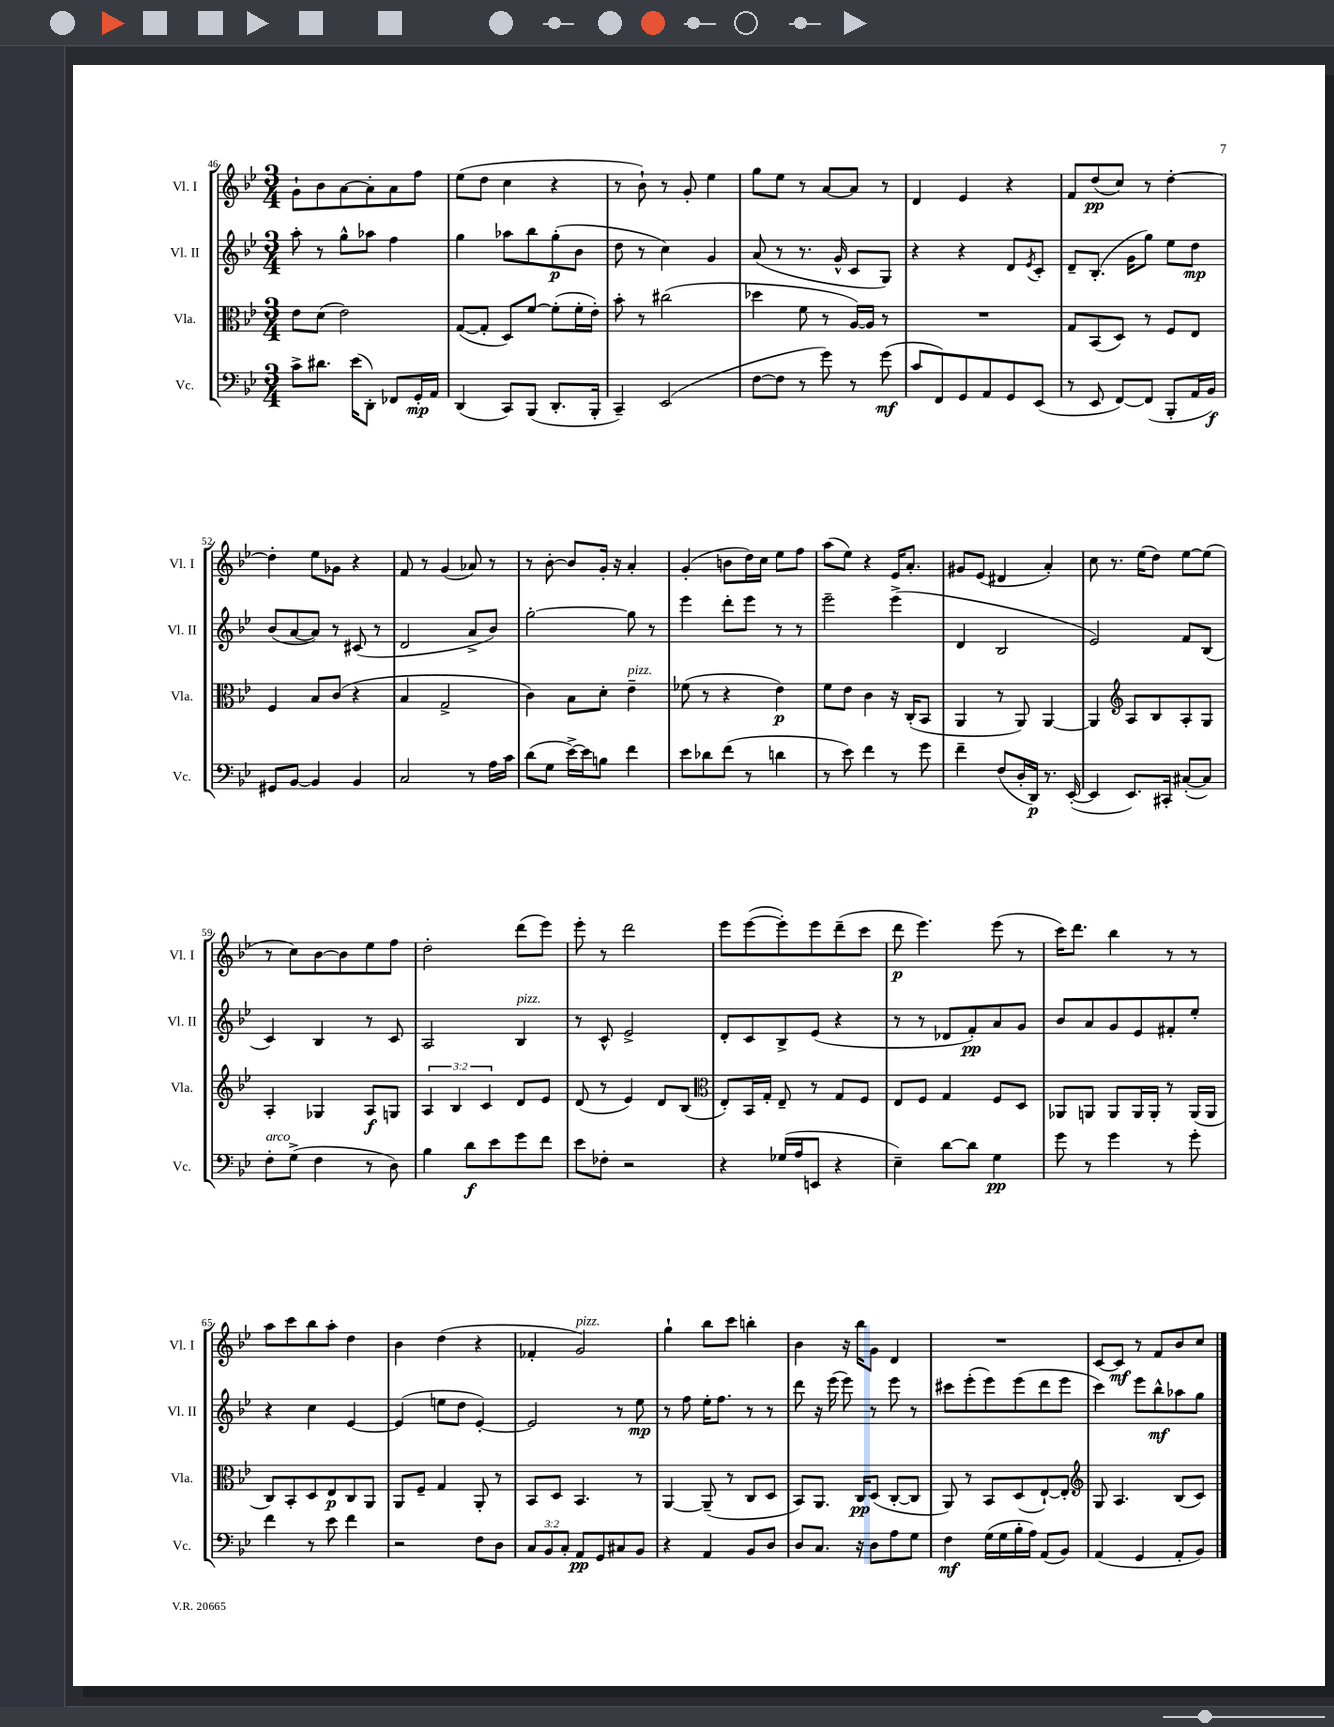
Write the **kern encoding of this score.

**kern	**dynam	**kern	**dynam	**kern	**dynam	**kern	**dynam
*part4	*part4	*part3	*part3	*part2	*part2	*part1	*part1
*staff4	*staff4	*staff3	*staff3	*staff2	*staff2	*staff1	*staff1
*I"Vc.	*	*I"Vla.	*	*I"Vl. II	*	*I"Vl. I	*
*I'Vc.	*	*I'Vla.	*	*I'Vl. II	*	*I'Vl. I	*
*clefF4	*	*clefC3	*	*clefG2	*	*clefG2	*
*k[b-e-]	*	*k[b-e-]	*	*k[b-e-]	*	*k[b-e-]	*
*M3/4	*	*M3/4	*	*M3/4	*	*M3/4	*
=46	=46	=46	=46	=46	=46	=46	=46
8c^\L	.	8e-\L	.	8aa'\	.	8g`\L	.
8.d#X\J	.	(8d\J	.	8r	.	8b-\	.
.	.	2e-\)	.	8gg^^\L	.	[8a\	.
(16e-\KL	.	.	.	.	.	.	.
8DD'\J)	.	.	.	8aa-X\J	.	8a'\]	.
8FF-X/L	.	.	.	4ff\	.	8a\	.
16GG'/L	mp	.	.	.	.	8ff\J	.
16AA/JJ	.	.	.	.	.	.	.
=47	=47	=47	=47	=47	=47	=47	=47
(4DD/	.	([8G/L	.	4gg\	.	(8ee-\L	.
.	.	8G'/J]	.	.	.	8dd\J	.
8CC/L)	.	8D/L)	.	8aa-X\L	.	4cc\	.
(8BBB-/J	.	[8f/J	.	8bb-\	.	.	.
8.DD'/L	.	(8f'\L]	.	(8gg'\	p	4r	.
.	.	16f'\L	.	8b-\J	.	.	.
16BBB-'/Jk	.	16e-'\JJ)	.	.	.	.	.
=48	=48	=48	=48	=48	=48	=48	=48
4CC~/)	.	8b-'\	.	8dd\	.	8r	.
.	.	8r	.	8r	.	8b-`\)	.
(2EE-/	.	(2cc#X\	.	4cc\)	.	8r	.
.	.	.	.	.	.	8g'/	.
.	.	.	.	4g/	.	4ee-\	.
=49	=49	=49	=49	=49	=49	=49	=49
[8F\L	.	4dd-X\	.	(8a/	.	8gg\L	.
8F\J]	.	.	.	8r	.	8ee-\J	.
8r	.	8f\	.	8.r	.	8r	.
8g\)	.	8r	.	.	.	[8a/L	.
.	.	.	.	16g^^/	.	.	.
8r	.	[16A/LL)	.	8c/L	.	8a/J]	.
.	.	16A/JJ]	.	.	.	.	.
(8g\	mf	8r	.	8G/J)	.	8r	.
=50	=50	=50	=50	=50	=50	=50	=50
8c/L	.	2.r	.	4r	.	4d/	.
8FF/)	.	.	.	.	.	.	.
8GG/	.	.	.	4r	.	4e-/	.
8AA/	.	.	.	.	.	.	.
8GG/	.	.	.	8d/L	.	4r	.
.	.	.	.	8qe-/	.	.	.
(8EE-/J	.	.	.	8c'/J	.	.	.
=51	=51	=51	=51	=51	=51	=51	=51
8r	.	8G/L	.	8d~/L	.	8f/L	.
8EE-/	.	(8BB-/	.	(8.B-'/J	.	(8dd/	pp
[8FF/L)	.	8D/J)	.	.	.	8cc/J)	.
.	.	.	.	16g\KL	.	.	.
(8FF/J]	.	8r	.	8gg\J)	.	8r	.
8BBB-'/L	.	8F/L	.	8ee-\L	.	[4dd'\	.
16AA/L	.	8E-/J	.	8dd\J	mp	.	.
16BB-/JJ)	f	.	.	.	.	.	.
!!LO:LB:g=z
=52	=52	=52	=52	=52	=52	=52	=52
8GG#X/L	.	4F/	.	(8b-/L	.	4dd'\]	.
[8BB-/J	.	.	.	[8a/	.	.	.
4BB-/]	.	8B-/L	.	8a/J])	.	8ee-\L	.
.	.	(8c/J	.	8r	.	8g-X\J	.
4BB-/	.	4r	.	(8c#X/	.	4r	.
.	.	.	.	8r	.	.	.
=53	=53	=53	=53	=53	=53	=53	=53
2C/	.	4B-/	.	2d/	.	8f/	.
.	.	.	.	.	.	8r	.
.	.	2G^/	.	.	.	(4g/	.
8r	.	.	.	8a^/L	.	8a-X/)	.
16A\LL	.	.	.	8b-/J)	.	8r	.
16c\JJ	.	.	.	.	.	.	.
=54	=54	=54	=54	=54	=54	=54	=54
(8d\L	.	4c\)	.	[2gg'\	.	8r	.
8G\J	.	.	.	.	.	[8b-'\	.
[16e-^\LL)	.	8B-\L	.	.	.	8b-/L]	.
16e-\J]	.	.	.	.	.	.	.
8Bn\J	.	8d'\J	.	.	.	16g'/Jk	.
.	.	.	.	.	.	16r	.
!	!	!LO:TX:a:i:t=pizz.	!	!	!	!	!
4f\	.	4e-~\	.	8gg\]	.	4a'/	.
.	.	.	.	8r	.	.	.
=55	=55	=55	=55	=55	=55	=55	=55
8e-\L	.	(8f-X\	.	4eee-\	.	(4g'/	.
8d-X\	.	8r	.	.	.	.	.
(8f\J	.	4r	.	8ddd'\L	.	8bn\L	.
8r	.	.	.	8eee-\J	.	16dd\L)	.
.	.	.	.	.	.	16cc\JJ	.
4dn\	.	4e-\)	p	8r	.	8ee-\L	.
.	.	.	.	8r	.	8ff\J	.
=56	=56	=56	=56	=56	=56	=56	=56
8r	.	8f\L	.	2eee-~\	.	(8aa\L	.
8e-\)	.	8e-\J	.	.	.	8ee-\J)	.
4f\	.	4c\	.	.	.	4r	.
8r	.	16r	.	(4eee-^\	.	16e-/KL	.
.	.	(16C'/KL	.	.	.	8.a'/J	.
8g\	.	8BB-/J	.	.	.	.	.
=57	=57	=57	=57	=57	=57	=57	=57
4f~\	.	4AA/	.	4d/	.	8g#X/L	.
.	.	.	.	.	.	(8e-/J	.
(8F/L	.	8r	.	2B-/	.	4d#X/	.
16D'/L	.	8AA/)	.	.	.	.	.
16DD/JJ)	p	.	.	.	.	.	.
8.r	.	[4AA/	.	.	.	4a'/)	.
([16EE-'/	.	.	.	.	.	.	.
=58	=58	=58	=58	=58	=58	=58	=58
4EE-/]	.	4AA/]	.	2e-/)	.	8cc\	.
.	.	.	.	.	.	8.r	.
*	*	*clefG2	*	*	*	*	*
8.EE-/L)	.	8A/L	.	.	.	.	.
.	.	.	.	.	.	(16ee-\KL	.
.	.	8B-/	.	.	.	8dd\J)	.
16CC#X'/Jk	.	.	.	.	.	.	.
([8C#X'/L	.	8A'/	.	8f/L	.	[8ee-\L	.
8C#/J])	.	8G/J	.	(8B-/J	.	(8ee-\J]	.
!!LO:LB:g=z
=59	=59	=59	=59	=59	=59	=59	=59
!LO:TX:a:i:t=arco	!	!	!	!	!	!	!
8F'\L	.	4A'/	.	4c/)	.	8r	.
(8G^\J	.	.	.	.	.	8cc\L)	.
4F\	.	4G-X/	.	4B-/	.	[8b-\	.
.	.	.	.	.	.	8b-\]	.
8r	.	8A/L	f	8r	.	8ee-\	.
8D\)	.	8Gn/J	.	8c/	.	8ff\J	.
=60	=60	=60	=60	=60	=60	=60	=60
4B-\	.	6A/	.	2A/	.	2dd'\	.
.	.	6B-/	.	.	.	.	.
8d\L	f	.	.	.	.	.	.
.	.	6c/	.	.	.	.	.
8e-\	.	.	.	.	.	.	.
!	!	!	!	!LO:TX:a:i:t=pizz.	!	!	!
8g\	.	8d/L	.	4B-/	.	(8ddd\L	.
8f\J	.	8e-/J	.	.	.	8eee-\J)	.
=61	=61	=61	=61	=61	=61	=61	=61
8e-\L	.	(8d/	.	8r	.	8eee-'\	.
8F-X'\J	.	8r	.	8c^^/	.	8r	.
2r	.	4e-/)	.	2e-^/	.	2ddd\	.
.	.	8d/L	.	.	.	.	.
.	.	(8B-/J	.	.	.	.	.
=62	=62	=62	=62	=62	=62	=62	=62
*	*	*clefC3	*	*	*	*	*
4r	.	8E-'/L)	.	8d'/L	.	8eee-\L	.
.	.	16BB-/L	.	8c/	.	([8eee-\	.
.	.	16G'/JJ	.	.	.	.	.
(16G-X/LL	.	8E-~/	.	8B-^/	.	8eee-'\])	.
16A/J	.	.	.	.	.	.	.
8EEn/J	.	8r	.	(8e-/J	.	8eee-\	.
4r	.	8G/L	.	4r	.	(8ddd~\	.
.	.	8F/J	.	.	.	8ccc\J	.
=63	=63	=63	=63	=63	=63	=63	=63
4E-~\)	.	8E-/L	.	8r	.	8ddd\	p
.	.	8F/J	.	8r	.	4.eee-\)	.
[8d\L	.	4G/	.	8d-X/L	.	.	.
8d\J]	.	.	.	8f'/)	pp	.	.
4G\	pp	8F/L	.	8a/	.	(8eee-\	.
.	.	8D/J	.	8g/J	.	8r	.
=64	=64	=64	=64	=64	=64	=64	=64
8g\	.	8AA-X/L	.	8b-/L	.	16ccc\KL)	.
.	.	.	.	.	.	8.ddd\J	.
8r	.	8AAn/J	.	8a/	.	.	.
4g\	.	8AA/L	.	8g/	.	4bb-\	.
.	.	16AA/L	.	8e-/	.	.	.
.	.	16AA'/JJ	.	.	.	.	.
8r	.	8r	.	8f#X'/	.	8r	.
8g'\	.	(16AA/LL	.	8ee-'/J	.	8r	.
.	.	16AA/JJ	.	.	.	.	.
!!LO:LB:g=z
=65	=65	=65	=65	=65	=65	=65	=65
4f\	.	8C/L)	.	4r	.	8aa\L	.
.	.	8BB-'/	.	.	.	8ccc\	.
8r	.	8D/	.	4cc\	.	8bb-\	.
8e-\	.	8E-/	p	.	.	8aa'\J	.
4f\	.	8C/	.	[4e-/	.	4dd\	.
.	.	8AA/J	.	.	.	.	.
=66	=66	=66	=66	=66	=66	=66	=66
2r	.	8AA/L	.	(4e-/]	.	4b-\	.
.	.	8F~/J	.	.	.	.	.
.	.	4G/	.	8een\L	.	(4dd\	.
.	.	.	.	8dd\J	.	.	.
8F\L	.	8AA'/	.	[4e-'/)	.	4r	.
8D\J	.	8r	.	.	.	.	.
=67	=67	=67	=67	=67	=67	=67	=67
12C/L	.	8BB-/L	.	2e-/]	.	4f-X'/	.
12BB-/	.	.	.	.	.	.	.
.	.	8D/J	.	.	.	.	.
12C'/J	.	.	.	.	.	.	.
!	!	!	!	!	!	!LO:TX:a:i:t=pizz.	!
8AA/L	pp	4.BB-/	.	.	.	2g/)	.
8GG/	.	.	.	.	.	.	.
8C#X/	.	.	.	8r	.	.	.
8BB-/J	.	8r	.	8ee-\	mp	.	.
=68	=68	=68	=68	=68	=68	=68	=68
4r	.	[4AA/	.	8r	.	4gg`\	.
.	.	.	.	8ff\	.	.	.
4AA/	.	(8AA~/]	.	16ee-'\KL	.	8bb-\L	.
.	.	.	.	8.ff\J	.	.	.
.	.	8r	.	.	.	8ccc\J	.
8BB-/L	.	8C/L	.	8r	.	4bbn'\	.
8D/J	.	8D/J	.	8r	.	.	.
=69	=69	=69	=69	=69	=69	=69	=69
8D/L	.	8BB-/L)	.	8ddd\	.	4b-\	.
8.C/J	.	8.AA/J	.	16r	.	.	.
.	.	.	.	(16eee-\	.	.	.
.	.	.	.	8eee-\)	.	16r	.
16r	.	16C/KL	pp	.	.	16bb-\KL	.
8D\L	.	(8D/J	.	8r	.	8g\J	.
8A\	.	[8C'/L	.	8eee-\	.	4d/	.
8G\J	.	8C/J]	.	8r	.	.	.
=70	=70	=70	=70	=70	=70	=70	=70
4F\	mf	8AA/)	.	8ccc#X\L	.	2.r	.
.	.	8r	.	(8eee-'\	.	.	.
(16G\LL	.	8BB-/L	.	8eee-\)	.	.	.
16G\	.	.	.	.	.	.	.
16B-'\	.	(8D/	.	(8eee-\	.	.	.
16A\JJ)	.	.	.	.	.	.	.
(8AA/L	.	[8E-`/)	.	8ddd\	.	.	.
8BB-/J)	.	8E-'/J]	.	8eee-\J	.	.	.
=71	=71	=71	=71	=71	=71	=71	=71
*	*	*clefG2	*	*	*	*	*
(4AA/	.	8G/	.	4ccc\)	.	[8c/L	.
.	.	4.A/	.	.	.	8c/J]	mf
4GG/	.	.	.	8eee-\L	.	8r	.
.	.	.	.	8bb-^^\	mf	8f/L	.
8AA'/L	.	(8B-/L	.	8aa-X\	.	8b-/	.
8BB-/J)	.	8c/J)	.	8gg\J	.	8cc/J	.
==	==	==	==	==	==	==	==
*-	*-	*-	*-	*-	*-	*-	*-
